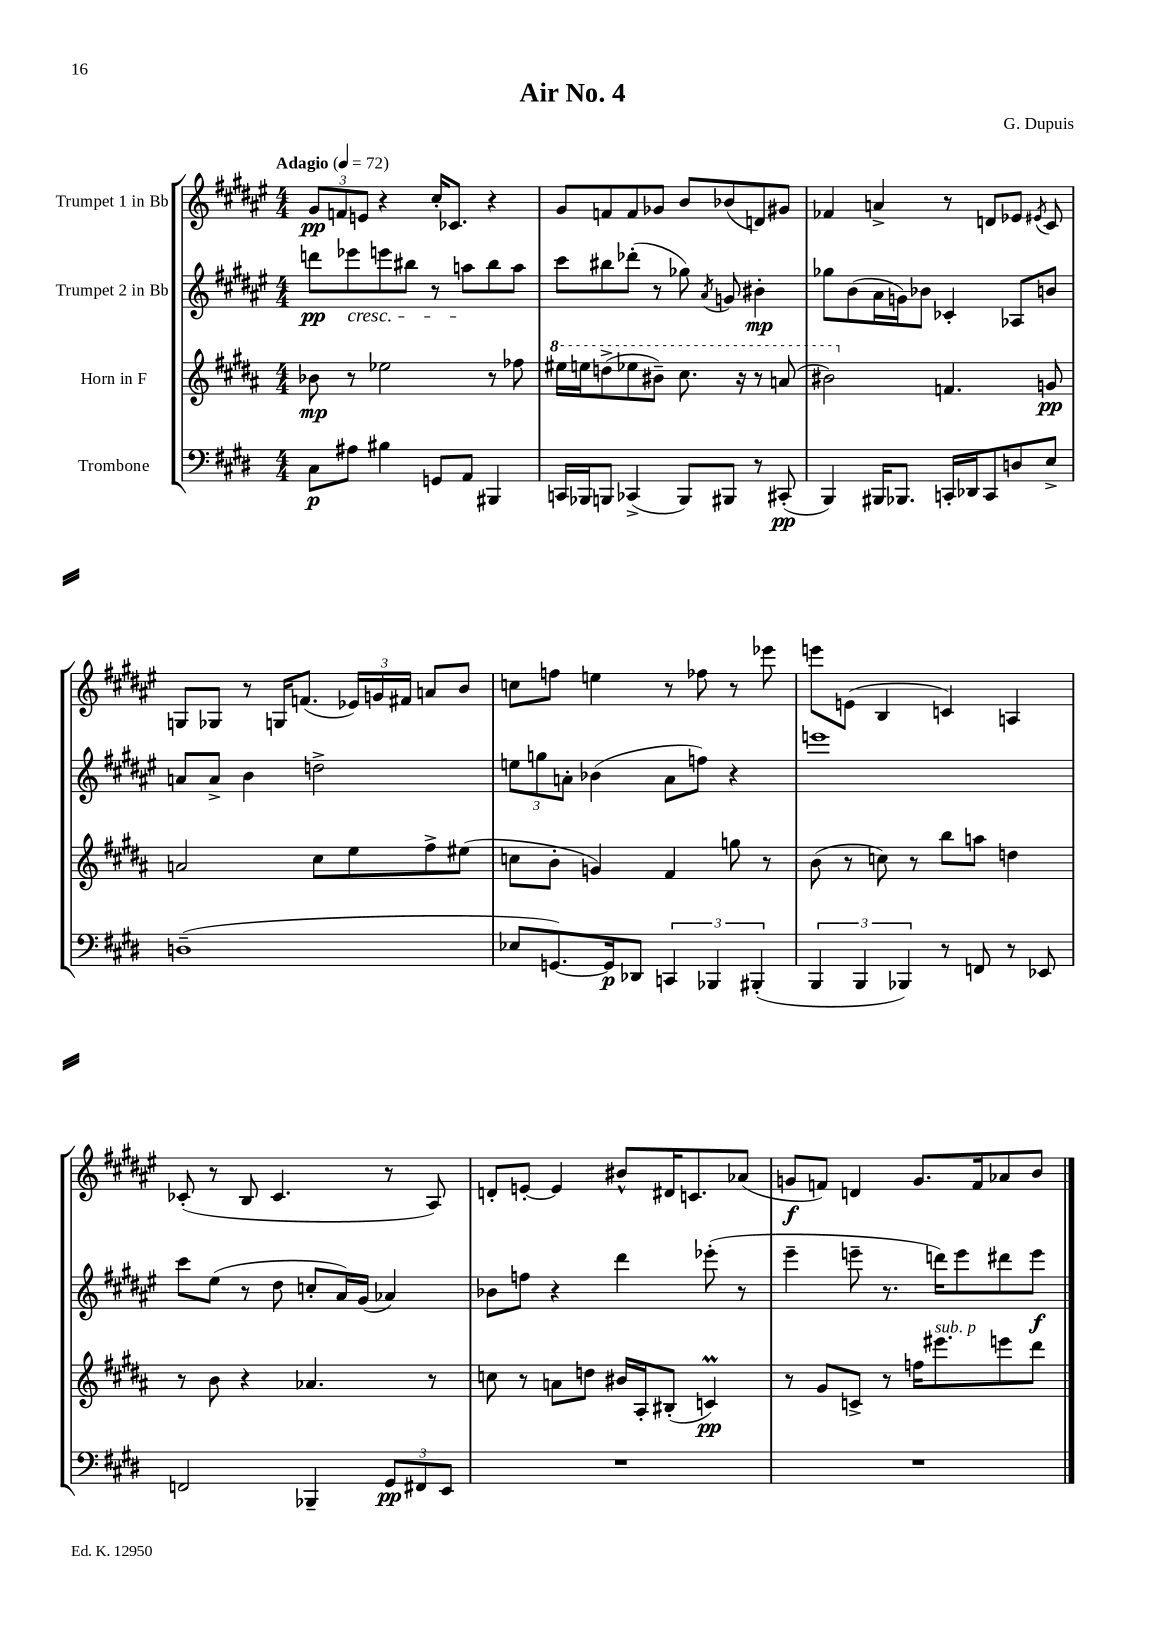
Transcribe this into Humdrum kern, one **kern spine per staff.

**kern	**kern	**kern	**kern
*staff4	*staff3	*staff2	*staff1
*clefF4	*clefG2	*clefG2	*clefG2
*k[f#c#g#d#]	*k[f#c#g#d#a#]	*k[f#c#g#d#a#e#]	*k[f#c#g#d#a#e#]
*M4/4	*M4/4	*M4/4	*M4/4
*MM72	*MM72	*MM72	*MM72
8C#	8b-	8ddd	12g#
.	.	.	12f
8A#	8r	8eee-	.
.	.	.	12e
4B#	2ee-	8eee	4r
.	.	8bb#	.
8GG	.	8r	16cc#'
.	.	.	8.c-
8AA	.	8aa	.
4BBB#	8r	8bb#	4r
.	8ff-	8aa	.
=	=	=	=
16CC	16eee#	8ccc#	8g#
16BBB-	16eee	.	.
8BBB	(8ddd^	8bb#	8f
(4CC-^	8eee-	(8ddd-'	8f
.	8bb#~)	8r	8g-
8BBB)	8.ccc#	8gg-)	8b
.	.	8qa#	.
8BBB#	.	8g	(8b-
.	16r	.	.
8r	8r	4b#'	8d)
(8CC#'	(8aa	.	8g#
=	=	=	=
4BBB)	2bb#)	8gg-	4f-
.	.	(8b	.
16BBB#	.	16a#	4a^
8.BBB-	.	16g)	.
.	.	8b-	.
16CC'	4.f	4c-'	8r
16DD-	.	.	.
8CC	.	.	8d
8D	.	8A-	8e-
.	.	.	8qe#
8E^	8g	8b	8c#
=	=	=	=
(1D~	2a	8a	8G
.	.	8a^	8G-
.	.	4b	8r
.	.	.	16G
.	.	.	(8.f
.	8cc#	2dd^	.
.	8ee	.	24e-)
.	.	.	24g
.	.	.	24f#
.	8ff#^	.	8a
.	(8ee#	.	8b
=	=	=	=
8E-	8cc	12ee	8cc
.	.	12gg	.
[8.GG)	8b'	.	8ff
.	.	12a'	.
.	4g)	(4b-	4ee
16GG]	.	.	.
8DD-	.	.	.
6CC	4f#	8a	8r
.	.	8ff)	8ff-
6BBB-	.	.	.
.	8gg	4r	8r
(6BBB#'	.	.	.
.	8r	.	8eee-
=	=	=	=
6BBB	(8b	1eee	8eee
.	8r	.	(8e
6BBB	.	.	.
.	8cc)	.	4B
6BBB-)	.	.	.
.	8r	.	.
8r	8bb	.	4c)
8FF	8aa	.	.
8r	4dd	.	4A
8EE-	.	.	.
=	=	=	=
2FF	8r	8ccc#	(8c-'
.	8b	(8ee#	8r
.	4r	8r	8B
.	.	8dd#	4.c-
4BBB-~	4.a-	8cc'	.
.	.	16a#)	.
.	.	(16g#	.
12GG#	.	4a-)	8r
12FF#	.	.	.
.	8r	.	8A#)
12EE	.	.	.
=	=	=	=
1r	8cc	8b-	8d'
.	8r	8ff	[8e'
.	8a	4r	4e]
.	8dd	.	.
.	16b#	4ddd#	8b#^^
.	16A#'	.	.
.	(8B#'	.	16d#
.	.	.	8.c
.	4c)	(8eee-'	.
.	.	8r	(8a-
=	=	=	=
1r	8r	4eee#~	8g
.	8g#	.	8f)
.	8c^	8eee~	4d
.	8r	8.r	.
.	16ff	.	8.g
.	8.eee#	16ddd)	.
.	.	8eee	.
.	.	.	16f
.	8eee	8ddd#	8a-
.	8ddd#	8eee	8b
==	==	==	==
*-	*-	*-	*-
